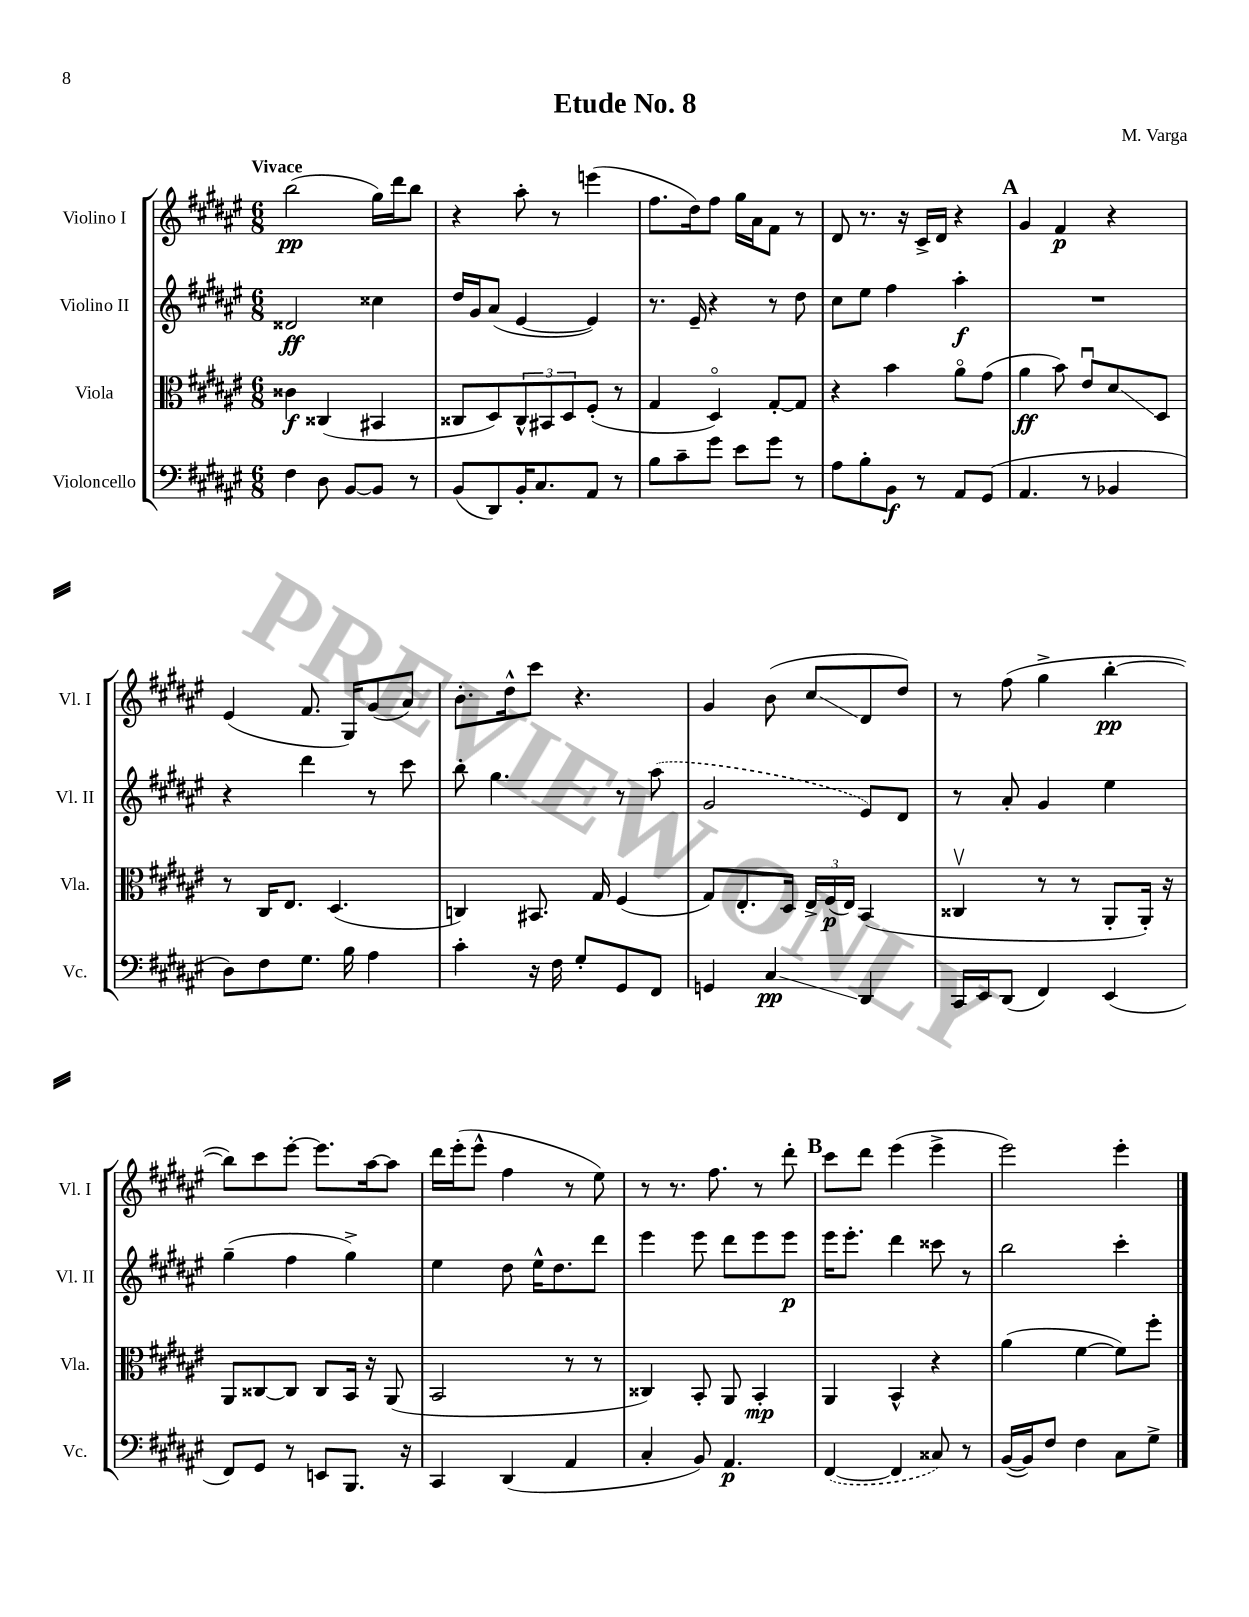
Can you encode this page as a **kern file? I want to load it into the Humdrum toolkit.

**kern	**kern	**kern	**kern
*staff4	*staff3	*staff2	*staff1
*clefF4	*clefC3	*clefG2	*clefG2
*k[f#c#g#d#a#e#]	*k[f#c#g#d#a#e#]	*k[f#c#g#d#a#e#]	*k[f#c#g#d#a#e#]
*M6/8	*M6/8	*M6/8	*M6/8
4F#	4c##	2d##	(2bb
8D#	(4C##	.	.
[8BB	.	.	.
8BB]	4BB#	4cc##	16gg#)
.	.	.	16ddd#
8r	.	.	8bb
=	=	=	=
(8BB	8C##	16dd#	4r
.	.	16g#	.
8DD#)	8D#)	(8a#	.
16BB'	12C##^^	[4e#	8aa#'
8.C#	.	.	.
.	12BB#	.	.
.	.	.	8r
.	12D#	.	.
8AA#	(8F#'	4e#])	(4eee
8r	8r	.	.
=	=	=	=
8B	4G#	8.r	8.ff#
8c#~	.	.	.
.	.	16e#~	16dd#)
8g#	4D#o)	4r	8ff#
8e#	.	.	16gg#
.	.	.	16a#
8g#	[8G#'	8r	8f#
8r	8G#]	8dd#	8r
=	=	=	=
8A#	4r	8cc#	8d#
8B'	.	8ee#	8.r
8BB	4b	4ff#	.
.	.	.	16r
8r	.	.	16c#^
.	.	.	16d#
8AA#	8a#o	4aa#'	4r
(8GG#	(8g#	.	.
=	=	=	=
4.AA#	4a#	2.r	4g#
.	8b)	.	4f#
8r	8e#u	.	.
4BB-	8d#	.	4r
.	8D#	.	.
=	=	=	=
8D#)	8r	4r	(4e#
8F#	16C#	.	.
.	8.E#	.	.
8.G#	.	4ddd#	8.f#
.	(4.D#	.	.
16B	.	.	16G#)
4A#	.	8r	(8g#
.	.	8ccc#	8a#)
=	=	=	=
4c#'	4C)	8bb'	8.b'
.	.	4.gg#	.
.	.	.	16dd#^^
16r	8.BB#	.	8ccc#
16F#	.	.	.
8G#'	.	.	4.r
.	16G#	.	.
8GG#	(4F#	8r	.
8FF#	.	(8aa#	.
=	=	=	=
4GG	8G#)	2g#	4g#
.	8.E#'	.	.
4C#	.	.	(8b
.	16D#	.	.
.	24E#^	.	8cc#
.	(24F#	.	.
.	24E#)	.	.
4DD#	(4BB	8e#)	8d#
.	.	8d#	8dd#)
=	=	=	=
16CC#	4C##v	8r	8r
16EE#	.	.	.
(8DD#	.	8a#'	(8ff#
4FF#)	8r	4g#	4gg#^
.	8r	.	.
(4EE#	8AA#'	4ee#	[4bb'
.	16AA#')	.	.
.	16r	.	.
=	=	=	=
8FF#)	8AA#	(4gg#~	8bb])
8GG#	[8C##	.	8ccc#
8r	8C##]	4ff#	[8eee#'
8EE	8C##	.	8.eee#]
8.BBB	16BB	4gg#^)	.
.	16r	.	[16aa#
.	(8AA#	.	8aa#]
16r	.	.	.
=	=	=	=
4CC#	2BB	4ee#	16ddd#
.	.	.	(16eee#'
.	.	.	8eee#^^
(4DD#	.	8dd#	4ff#
.	.	16ee#^^	.
.	.	8.dd#	.
4AA#	8r	.	8r
.	8r	8ddd#	8ee#)
=	=	=	=
4C#'	4C##)	4eee#	8r
.	.	.	8.r
8BB)	8BB'	8eee#	.
.	.	.	8.ff#
4.AA#	8AA#	8ddd#	.
.	4BB'	8eee#	8r
.	.	8eee#	8ddd#'
=	=	=	=
([4FF#	4AA#	16eee#	8ccc#
.	.	8.eee#'	.
.	.	.	8ddd#
4FF#]	4BB^^	4ddd#	(4eee#
8C##)	4r	8ccc##	4eee#^
8r	.	8r	.
=	=	=	=
([16BB	(4a#	2bb	2eee#)
16BB])	.	.	.
8F#	.	.	.
4F#	[4f#	.	.
8C#	8f#])	4ccc#'	4eee#'
8G#^	8ff#'	.	.
==	==	==	==
*-	*-	*-	*-
